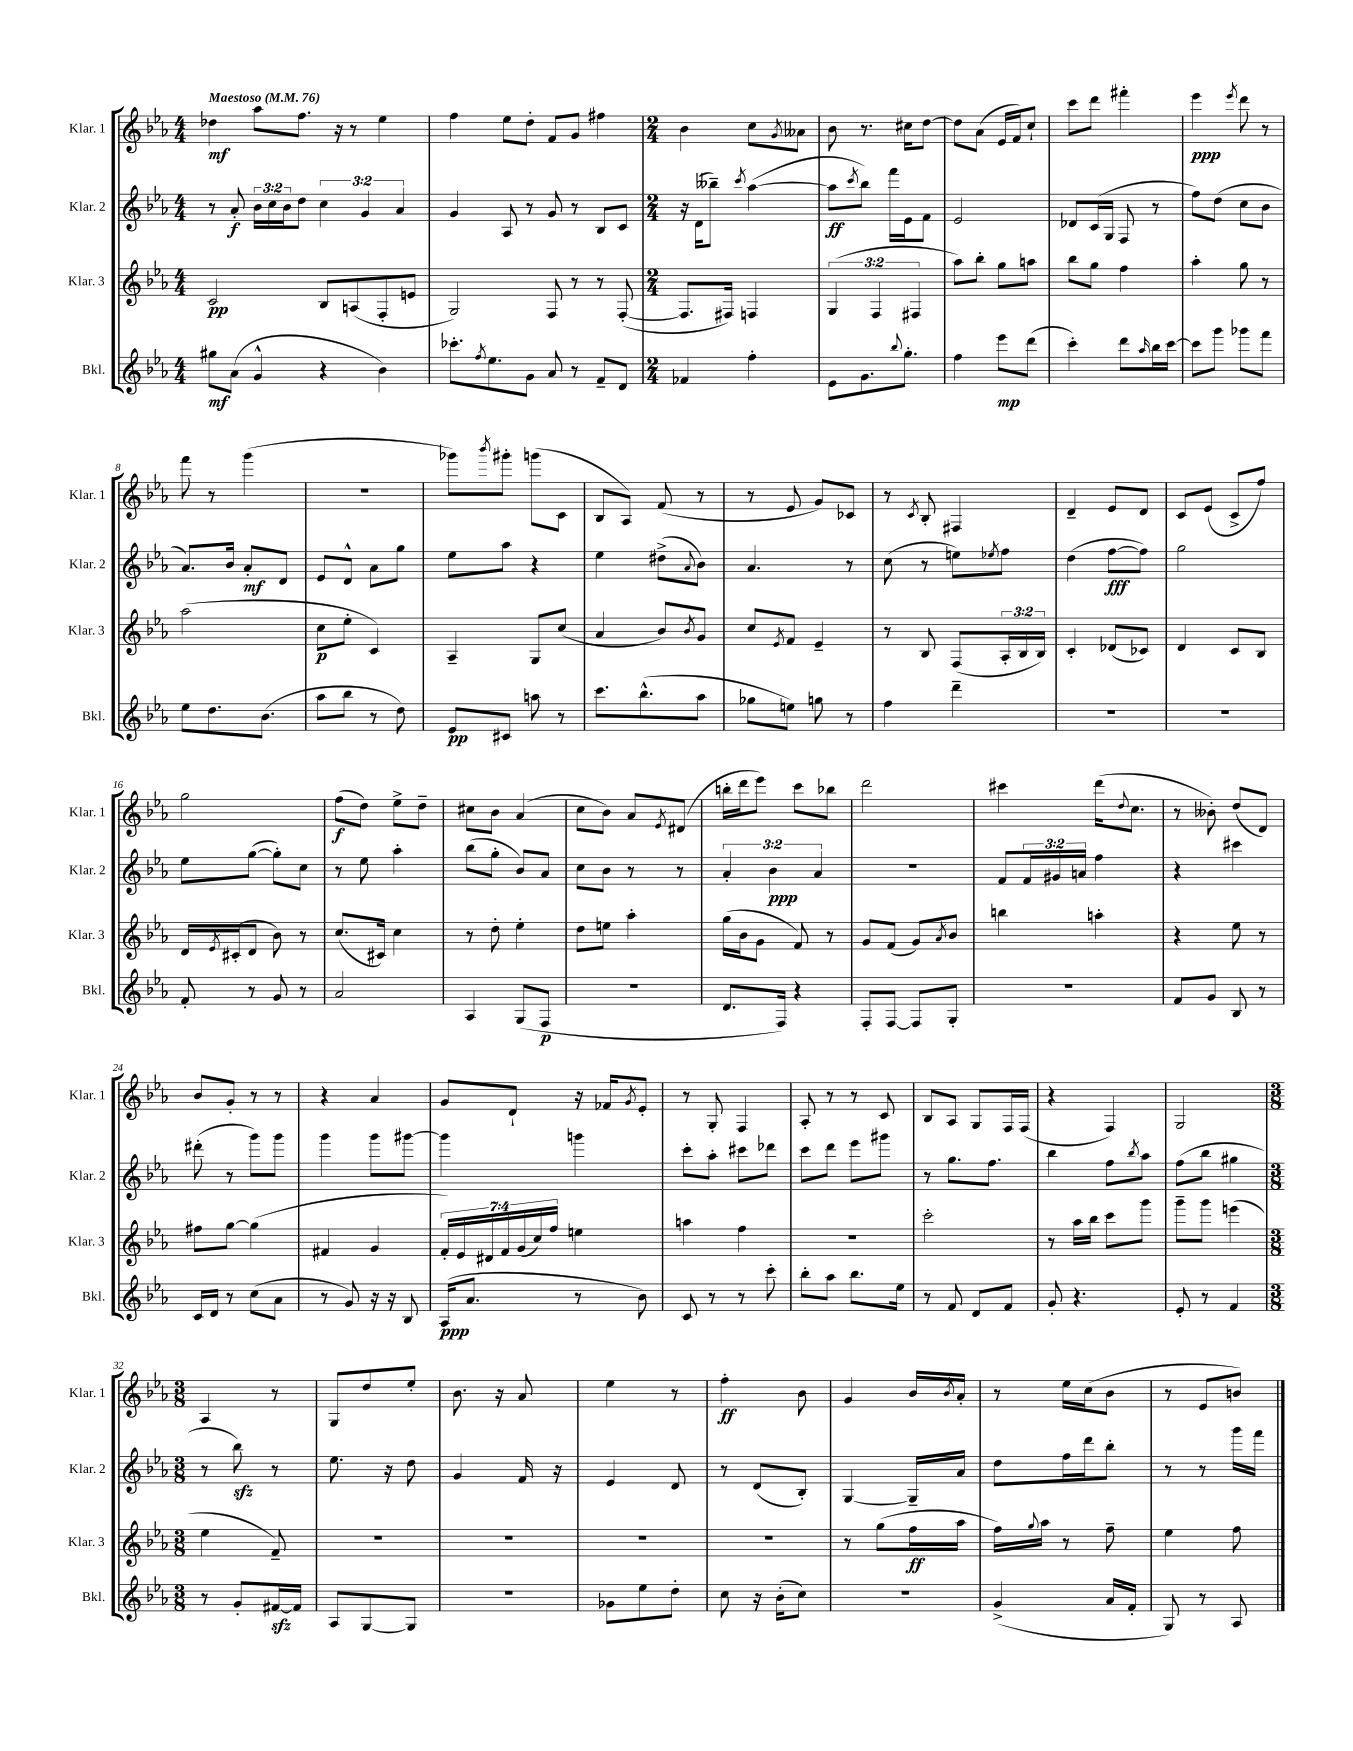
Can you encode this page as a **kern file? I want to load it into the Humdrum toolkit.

**kern	**dynam	**kern	**dynam	**kern	**dynam	**kern	**dynam
*part4	*part4	*part3	*part3	*part2	*part2	*part1	*part1
*staff4	*staff4	*staff3	*staff3	*staff2	*staff2	*staff1	*staff1
*I"Bkl.	*	*I"Klar. 3	*	*I"Klar. 2	*	*I"Klar. 1	*
*I'Bkl.	*	*I'Klar. 3	*	*I'Klar. 2	*	*I'Klar. 1	*
*clefG2	*	*clefG2	*	*clefG2	*	*clefG2	*
*k[b-e-a-]	*	*k[b-e-a-]	*	*k[b-e-a-]	*	*k[b-e-a-]	*
*M4/4	*	*M4/4	*	*M4/4	*	*M4/4	*
*MM76	*	*MM76	*	*MM76	*	*MM76	*
=1	=1	=1	=1	=1	=1	=1	=1
!	!	!	!	!	!	!LO:TX:a:B:t=Maestoso	!
8gg#X\L	mf	2c/	pp	8r	.	4dd-X\	mf
(8a-\J	.	.	.	8a-'/	f	.	.
4g^^/	.	.	.	24b-\LL	.	8aa-\L	.
.	.	.	.	24cc\	.	.	.
.	.	.	.	24b-\J	.	.	.
.	.	.	.	8dd\J	.	8.ff\J	.
4r	.	8B-/L	.	6cc\	.	.	.
.	.	.	.	.	.	16r	.
.	.	(8An/	.	.	.	8r	.
.	.	.	.	6g/	.	.	.
4b-\)	.	8F'/	.	.	.	4ee-\	.
.	.	.	.	6a-/	.	.	.
.	.	8en/J	.	.	.	.	.
=2	=2	=2	=2	=2	=2	=2	=2
8.ccc-X'\L	.	2G/)	.	4g/	.	4ff\	.
8qff/	.	.	.	.	.	.	.
8.ee-\	.	.	.	.	.	.	.
.	.	.	.	8A-/	.	8ee-\L	.
8g\J	.	.	.	8r	.	8dd'\J	.
8a-/	.	8F/	.	8g/	.	8f/L	.
8r	.	8r	.	8r	.	8g/J	.
8f~/L	.	8r	.	8B-/L	.	4ff#X\	.
8d/J	.	([8F'/	.	8c/J	.	.	.
=3	=3	=3	=3	=3	=3	=3	=3
*M2/4	*	*M2/4	*	*M2/4	*	*M2/4	*
4f-X/	.	8.F/L]	.	16r	.	4b-\	.
.	.	.	.	(16d\KL	.	.	.
.	.	.	.	8bb--X~\J)	.	.	.
.	.	16F#X/Jk)	.	.	.	.	.
.	.	.	.	8qccc/	.	.	.
4ff'\	.	4Fn/	.	([4aa-\	.	8cc\L	.
.	.	.	.	.	.	8qg/	.
.	.	.	.	.	.	8a--X\J	.
=4	=4	=4	=4	=4	=4	=4	=4
8e-\L	.	(6G/	.	8aa-\L]	ff	8b-\	.
.	.	.	.	8qccc/	.	.	.
8.g\	.	.	.	8bb-\J)	.	8.r	.
.	.	6F/	.	.	.	.	.
.	.	.	.	16fff\LL	.	.	.
8qqbb-/	.	.	.	.	.	.	.
8.gg'\J	.	.	.	16e-\J	.	16cc#X\KL	.
.	.	6F#X/	.	.	.	.	.
.	.	.	.	8f\J	.	[8dd\J	.
=5	=5	=5	=5	=5	=5	=5	=5
4ff\	.	8aa-\L)	.	2e-/	.	8dd\L]	.
.	.	8bb-'\J	.	.	.	(8a-\J	.
8eee-\L	mp	8gg\L	.	.	.	16e-/LL	.
.	.	.	.	.	.	16f/J)	.
(8ddd\J	.	8aan\J	.	.	.	8cc`/J	.
=6	=6	=6	=6	=6	=6	=6	=6
4ccc'\)	.	8bb-\L	.	8d-X/L	.	8ccc\L	.
.	.	8gg\J	.	(16c/L	.	8ddd\J	.
.	.	.	.	16G/JJ	.	.	.
8ddd\L	.	4ff\	.	8F/	.	4fff#X'\	.
16qqaa-/	.	.	.	.	.	.	.
16bb-\L	.	.	.	8r	.	.	.
[16ccc\JJ	.	.	.	.	.	.	.
=7	=7	=7	=7	=7	=7	=7	=7
8ccc\L]	.	4aa-'\	.	8ff\L)	.	4eee-\	ppp
8ggg\J	.	.	.	(8dd\J	.	.	.
.	.	.	.	.	.	8qeee-/	.
8ggg-X\L	.	8gg\	.	8cc\L	.	8ddd\	.
8fff\J	.	8r	.	8b-\J	.	8r	.
!!LO:LB:g=z
=8	=8	=8	=8	=8	=8	=8	=8
8ee-\L	.	(2aa-\	.	8.a-/L)	.	8fff\	.
8.dd\	.	.	.	.	.	8r	.
.	.	.	.	16b-/Jk	.	.	.
.	.	.	.	8a-'/L	mf	(4ggg\	.
(8.b-\J	.	.	.	.	.	.	.
.	.	.	.	8d/J	.	.	.
=9	=9	=9	=9	=9	=9	=9	=9
8aa-\L	.	8cc\L	p	8e-/L	.	2r	.
8bb-\J	.	8ee-'\J	.	8d^^/J	.	.	.
8r	.	4c/)	.	8a-\L	.	.	.
8dd\)	.	.	.	8gg\J	.	.	.
=10	=10	=10	=10	=10	=10	=10	=10
8e-/L	pp	4A-~/	.	8ee-\L	.	8ggg-X\L)	.
.	.	.	.	.	.	8qbbb-/	.
8c#X/J	.	.	.	8aa-\J	.	8ggg#X'\J	.
8aan\	.	8G/L	.	4r	.	(8gggn\L	.
8r	.	(8cc/J	.	.	.	8c\J	.
=11	=11	=11	=11	=11	=11	=11	=11
8.ccc\L	.	4a-/	.	4ee-\	.	8B-/L	.
.	.	.	.	.	.	8A-/J)	.
(8.bb-^^\	.	.	.	.	.	.	.
.	.	8b-/L)	.	(8dd#X^\L	.	(8f/	.
.	.	8qb-/	.	8qqa-/	.	.	.
8aa-\J	.	8g/J	.	8b-\J)	.	8r	.
=12	=12	=12	=12	=12	=12	=12	=12
8gg-X\L	.	8cc/L	.	4.a-/	.	8r	.
.	.	8qe-/	.	.	.	.	.
8een\J)	.	8f/J	.	.	.	8e-/	.
8ggn\	.	4e-~/	.	.	.	8g/L)	.
8r	.	.	.	8r	.	8c-X/J	.
=13	=13	=13	=13	=13	=13	=13	=13
4ff\	.	8r	.	(8cc\	.	8r	.
.	.	.	.	.	.	8qc/	.
.	.	8B-/	.	8r	.	8B-'/	.
4ddd~\	.	(8F/L	.	8een\L)	.	4F#X/	.
.	.	.	.	8qee-X/	.	.	.
.	.	24A-'/L	.	8ff\J	.	.	.
.	.	24B-/	.	.	.	.	.
.	.	24B-/JJ)	.	.	.	.	.
=14	=14	=14	=14	=14	=14	=14	=14
2r	.	4c'/	.	(4dd\	.	4d~/	.
.	.	(8d-X/L	.	[8ff\L	fff	8e-/L	.
.	.	8c-X/J)	.	8ff\J])	.	8d/J	.
=15	=15	=15	=15	=15	=15	=15	=15
2r	.	4d/	.	2gg\	.	8c/L	.
.	.	.	.	.	.	(8e-/J	.
.	.	8c/L	.	.	.	8c^/L	.
.	.	8B-/J	.	.	.	8ff/J)	.
!!LO:LB:g=z
=16	=16	=16	=16	=16	=16	=16	=16
8f'/	.	16d/LL	.	8ee-\L	.	2gg\	.
.	.	8qe-/	.	.	.	.	.
.	.	(16c#X'/J	.	.	.	.	.
8r	.	8d/J	.	([8gg\J	.	.	.
8g/	.	8b-\)	.	8gg'\L])	.	.	.
8r	.	8r	.	8cc\J	.	.	.
=17	=17	=17	=17	=17	=17	=17	=17
2a-/	.	(8.cc/L	.	8r	.	(8ff\L	f
.	.	.	.	8ee-\	.	8dd\J)	.
.	.	16c#X/Jk)	.	.	.	.	.
.	.	4cc\	.	4aa-'\	.	8ee-^\L	.
.	.	.	.	.	.	8dd~\J	.
=18	=18	=18	=18	=18	=18	=18	=18
4A-/	.	8r	.	(8bb-\L	.	8cc#X\L	.
.	.	8dd'\	.	8gg'\J	.	8b-\J	.
(8G/L	.	4ee-'\	.	8b-/L)	.	(4a-/	.
8F/J	p	.	.	8a-/J	.	.	.
=19	=19	=19	=19	=19	=19	=19	=19
2r	.	8dd\L	.	8cc\L	.	8cc\L	.
.	.	8een\J	.	8b-\J	.	8b-\J)	.
.	.	4aa-'\	.	8r	.	8a-/L	.
.	.	.	.	.	.	8qe-/	.
.	.	.	.	8r	.	(8d#X/J	.
=20	=20	=20	=20	=20	=20	=20	=20
8.d/L	.	(16gg\LL	.	6a-'/	.	16bbn'\LL	.
.	.	16b-\J	.	.	.	16ddd\J	.
.	.	8g\J	.	.	.	8eee-\J)	.
.	.	.	.	6b-\	ppp	.	.
16F/Jk)	.	.	.	.	.	.	.
4r	.	8f/)	.	.	.	8ccc\L	.
.	.	.	.	6a-/	.	.	.
.	.	8r	.	.	.	8bb-X\J	.
=21	=21	=21	=21	=21	=21	=21	=21
8F'/L	.	8g/L	.	2r	.	2ddd\	.
[8F/J	.	(8f/J	.	.	.	.	.
8F/L]	.	8g/L)	.	.	.	.	.
.	.	8qa-/	.	.	.	.	.
8G'/J	.	8b-/J	.	.	.	.	.
=22	=22	=22	=22	=22	=22	=22	=22
2r	.	4bbn\	.	8f/L	.	4ccc#X\	.
.	.	.	.	24f/L	.	.	.
.	.	.	.	24g#X/	.	.	.
.	.	.	.	24an/JJ	.	.	.
.	.	4aan'\	.	4ff\	.	(16ddd\KL	.
.	.	.	.	.	.	8qqdd/	.
.	.	.	.	.	.	8.cc\J	.
=23	=23	=23	=23	=23	=23	=23	=23
8f/L	.	4r	.	4r	.	8r	.
8g/J	.	.	.	.	.	8b--X'\)	.
8B-/	.	8ee-\	.	4ccc#X\	.	(8dd/L	.
8r	.	8r	.	.	.	8d/J)	.
!!LO:LB:g=z
=24	=24	=24	=24	=24	=24	=24	=24
16c/LL	.	8ff#X\L	.	(8ddd#X'\	.	8b-/L	.
16d/JJ	.	.	.	.	.	.	.
8r	.	[8gg\J	.	8r	.	8g'/J	.
(8cc\L	.	(4gg\]	.	8ggg\L)	.	8r	.
8a-\J	.	.	.	8ggg\J	.	8r	.
=25	=25	=25	=25	=25	=25	=25	=25
8r	.	4f#X/	.	4ggg\	.	4r	.
8g/)	.	.	.	.	.	.	.
16r	.	4g/	.	8ggg\L	.	4a-/	.
16r	.	.	.	.	.	.	.
8B-/	.	.	.	[8ggg#X\J	.	.	.
=26	=26	=26	=26	=26	=26	=26	=26
(16A-/KL	ppp	28f'/LL)	.	4ggg#\]	.	8g/L	.
.	.	28e-/	.	.	.	.	.
8.a-/J	.	.	.	.	.	.	.
.	.	28d#X/	.	.	.	.	.
.	.	28f/	.	.	.	.	.
.	.	.	.	.	.	8d`/J	.
.	.	(28g/	.	.	.	.	.
.	.	28cc/)	.	.	.	.	.
.	.	28ff/JJ	.	.	.	.	.
8r	.	4een\	.	4gggn\	.	16r	.
.	.	.	.	.	.	16f-X/KL	.
.	.	.	.	.	.	8qg/	.
8b-\)	.	.	.	.	.	8e-'/J	.
=27	=27	=27	=27	=27	=27	=27	=27
8c/	.	4aan\	.	8ccc'\L	.	8r	.
8r	.	.	.	8aa-'\J	.	8G'/	.
8r	.	4ff\	.	8ccc#X\L	.	4F/	.
8ccc'\	.	.	.	8ddd-X\J	.	.	.
=28	=28	=28	=28	=28	=28	=28	=28
8bb-'\L	.	2r	.	8ccc\L	.	8A-'/	.
8aa-\J	.	.	.	8ddd\J	.	8r	.
8.bb-\L	.	.	.	8eee-\L	.	8r	.
.	.	.	.	8ggg#X\J	.	8c/	.
16ee-\Jk	.	.	.	.	.	.	.
=29	=29	=29	=29	=29	=29	=29	=29
8r	.	2ccc'\	.	8r	.	8B-/L	.
8f/	.	.	.	8.gg\L	.	8A-/J	.
8d/L	.	.	.	.	.	8G/L	.
.	.	.	.	8.ff\J	.	.	.
8f/J	.	.	.	.	.	16F/L	.
.	.	.	.	.	.	(16F/JJ	.
=30	=30	=30	=30	=30	=30	=30	=30
8g'/	.	8r	.	4bb-\	.	4r	.
4.r	.	16aa-\LL	.	.	.	.	.
.	.	16bb-\JJ	.	.	.	.	.
.	.	8ccc\L	.	8ff\L	.	4F/)	.
.	.	.	.	8qbb-/	.	.	.
.	.	8ggg\J	.	8aa-\J	.	.	.
=31	=31	=31	=31	=31	=31	=31	=31
8e-'/	.	8ggg~\L	.	(8ff\L	.	2G/	.
8r	.	8ggg\J	.	8bb-\J	.	.	.
4f/	.	(4eeen\	.	4gg#X\	.	.	.
!!LO:LB:g=z
=32	=32	=32	=32	=32	=32	=32	=32
*M3/8	*	*M3/8	*	*M3/8	*	*M3/8	*
8r	.	4ee-\	.	8r	.	4A-/	.
8g'/L	.	.	.	8bb-zz\)	.	.	.
[16f#Xzz/L	.	8f~/)	.	8r	.	8r	.
16f#/JJ]	.	.	.	.	.	.	.
=33	=33	=33	=33	=33	=33	=33	=33
8A-/L	.	4.r	.	8.ee-\	.	8G/L	.
[8G/	.	.	.	.	.	8dd/	.
.	.	.	.	16r	.	.	.
8G/J]	.	.	.	8dd\	.	8ee-'/J	.
=34	=34	=34	=34	=34	=34	=34	=34
4.r	.	4.r	.	4g/	.	8.b-\	.
.	.	.	.	.	.	16r	.
.	.	.	.	16f/	.	8a-/	.
.	.	.	.	16r	.	.	.
=35	=35	=35	=35	=35	=35	=35	=35
8g-X\L	.	4.r	.	4e-/	.	4ee-\	.
8ee-\	.	.	.	.	.	.	.
8dd'\J	.	.	.	8d/	.	8r	.
=36	=36	=36	=36	=36	=36	=36	=36
8cc\	.	4.r	.	8r	.	4ff'\	ff
16r	.	.	.	(8d/L	.	.	.
(16b-'\KL	.	.	.	.	.	.	.
8cc\J)	.	.	.	8B-'/J)	.	8b-\	.
=37	=37	=37	=37	=37	=37	=37	=37
4.r	.	8r	.	[4G/	.	4g/	.
.	.	(8gg\L	.	.	.	.	.
.	.	16ff\L	ff	16G~/LL]	.	16b-/LL	.
.	.	.	.	.	.	8qb-/	.
.	.	16aa-\JJ	.	16a-/JJ	.	16a-'/JJ	.
=38	=38	=38	=38	=38	=38	=38	=38
(4g^/	.	16ff\LL)	.	8dd\L	.	8r	.
.	.	8qqgg/	.	.	.	.	.
.	.	16aa-\JJ	.	.	.	.	.
.	.	8r	.	16ff\L	.	16ee-\LL	.
.	.	.	.	16ddd\J	.	(16cc\J	.
16a-/LL	.	8ff~\	.	8bb-'\J	.	8b-\J	.
16f'/JJ	.	.	.	.	.	.	.
=39	=39	=39	=39	=39	=39	=39	=39
8G/)	.	4ee-\	.	8r	.	8r	.
8r	.	.	.	8r	.	8e-/L	.
8A-/	.	8ff\	.	16ggg\LL	.	8bn/J)	.
.	.	.	.	16fff\JJ	.	.	.
==	==	==	==	==	==	==	==
*-	*-	*-	*-	*-	*-	*-	*-
